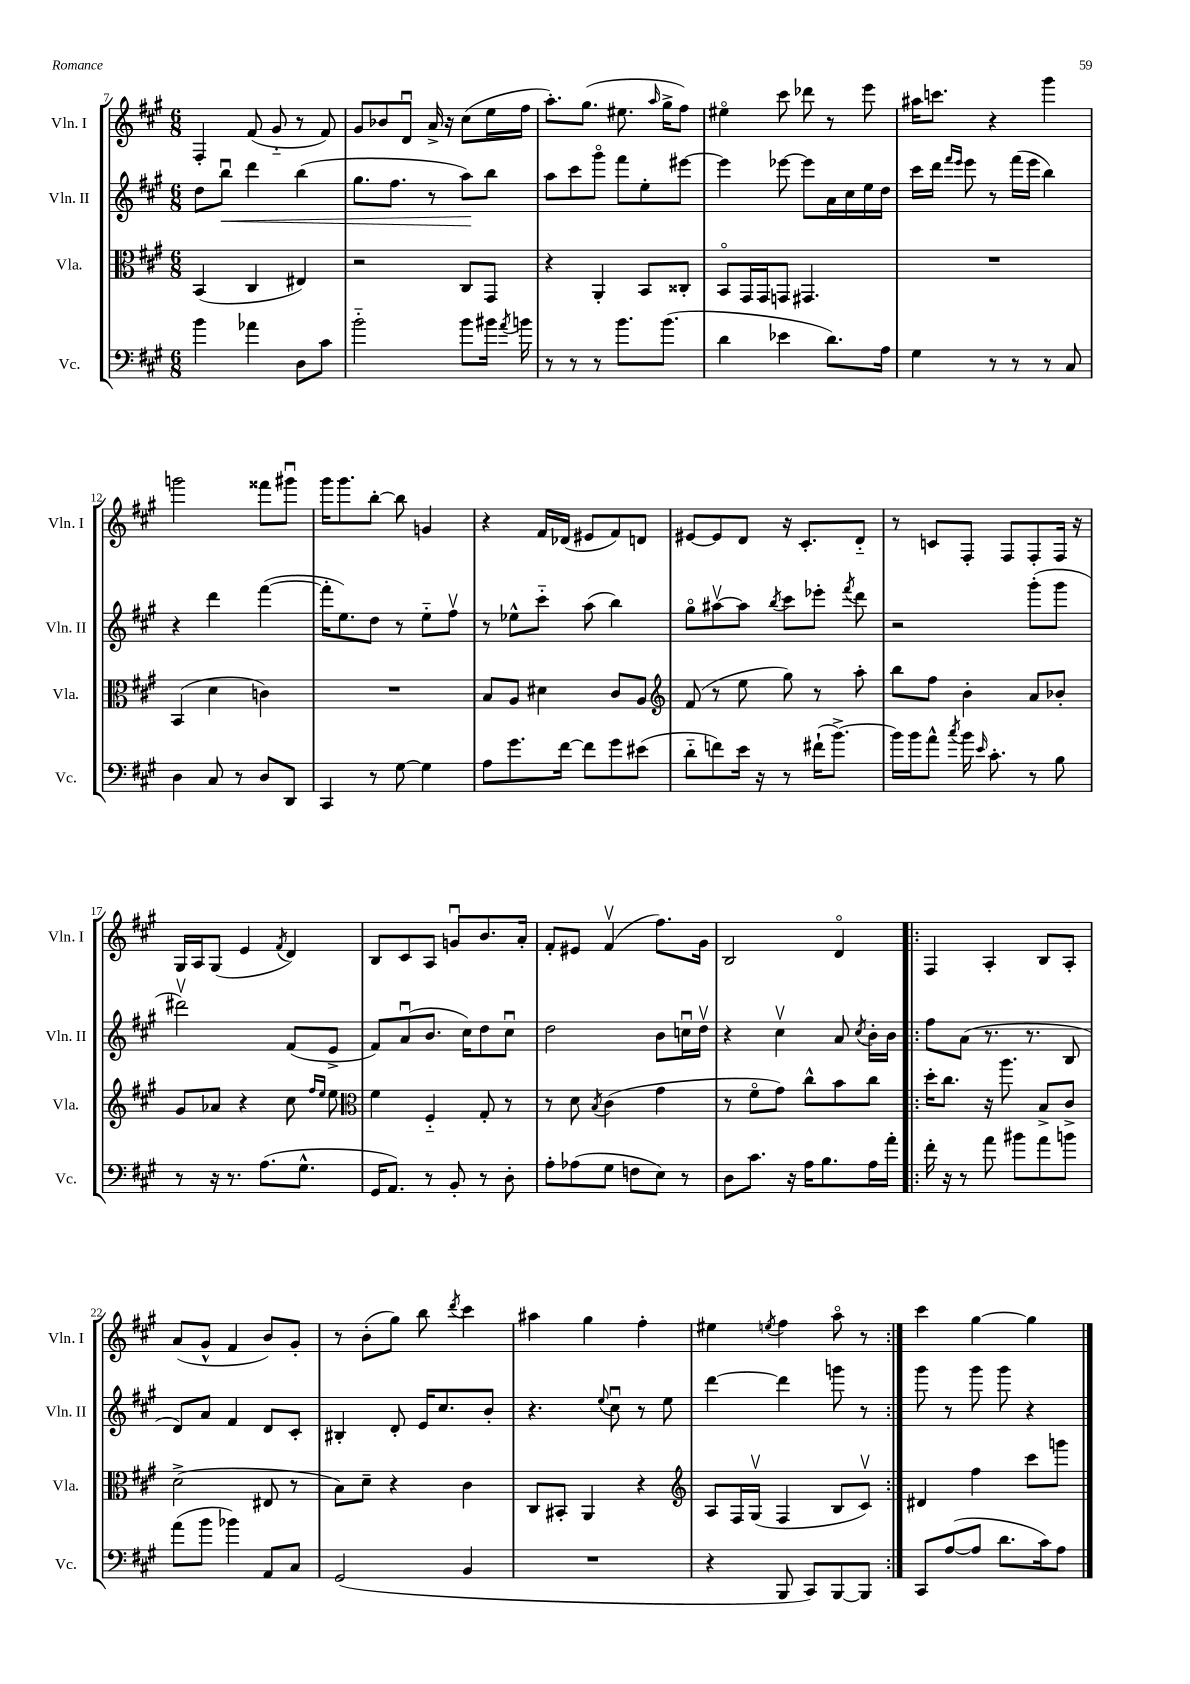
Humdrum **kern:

**kern	**kern	**kern	**dynam	**kern
*part4	*part3	*part2	*part2	*part1
*staff4	*staff3	*staff2	*staff2	*staff1
*I"Vc.	*I"Vla.	*I"Vln. II	*	*I"Vln. I
*I'Vc.	*I'Vla.	*I'Vln. II	*	*I'Vln. I
*clefF4	*clefC3	*clefG2	*	*clefG2
*k[f#c#g#]	*k[f#c#g#]	*k[f#c#g#]	*	*k[f#c#g#]
*M6/8	*M6/8	*M6/8	*	*M6/8
=7	=7	=7	=7	=7
4b\	(4BB/	8dd\L	.	4F#'/
!	!	!	!LO:HP:b	!
.	.	8bbu\J	<	.
4a-X\	4C#/	4ddd\	.	(8f#/
.	.	.	.	8g#/
8D\L	4E#X/)	(4bb\	.	8r
8c#\J	.	.	.	8f#/)
=8	=8	=8	=8	=8
2b\	2r	8.gg#\L	.	8g#/L
.	.	.	.	8b-X/
.	.	8.ff#\J	.	.
.	.	.	.	8du/J
.	.	8r	.	16a^/
.	.	.	.	16r
8b\L	8C#/L	8aa\L)	.	(8cc#\L
16b#X\Jk	8GG#/J	8bb\J	[	16ee\L
8qa/	.	.	.	.
16bn\	.	.	.	16ff#\JJ
=9	=9	=9	=9	=9
8r	4r	8aa\L	.	8.aa'\L)
8r	.	8ccc#\	.	.
.	.	.	.	(8.gg#\J
8r	4AA'/	8ggg#\J	.	.
8.b\L	.	8fff#\L	.	8.ee#X\
.	8BB/L	8ee'\	.	.
.	.	.	.	16qqaa/
(8.b\J	.	.	.	16gg#^\KL
.	8C##X'/J	[8eee#X\J	.	8ff#\J)
=10	=10	=10	=10	=10
4d\	8BB/L	4eee#\]	.	4ee#X\
.	16GG#/L	.	.	.
.	16GG#/J	.	.	.
4e-X\	8GGn/J	[8eee-X\	.	8ccc#\
.	4.GG#X/	8eee-\L]	.	8ddd-X\
8.d\L)	.	16a\L	.	8r
.	.	16cc#\	.	.
.	.	16ee\	.	8eee\
16A\Jk	.	16dd\JJ	.	.
=11	=11	=11	=11	=11
4G#\	2.r	16ccc#\LL	.	16aa#X\KL
.	.	16ddd\JJ	.	8.cccn\J
.	.	16qqfff#/LL	.	.
.	.	16qqeee/JJ	.	.
.	.	8eee\	.	.
8r	.	8r	.	4r
8r	.	(16fff#\LL	.	.
.	.	16eee\JJ	.	.
8r	.	4bb\)	.	4ggg#\
8C#/	.	.	.	.
!!LO:LB:g=z
=12	=12	=12	=12	=12
4D\	(4BB/	4r	.	2gggn\
8C#/	4d\	4ddd\	.	.
8r	.	.	.	.
8D/L	4cn\)	([4fff#\	.	8fff##X\L
8DD/J	.	.	.	8ggg#Xu\J
=13	=13	=13	=13	=13
4CC#/	2.r	16fff#'\KL]	.	16ggg#\KL
.	.	8.ee\)	.	8.ggg#\
8r	.	8dd\J	.	[8bb'\J
[8G#\	.	8r	.	8bb\]
4G#\]	.	8ee\L	.	4gn/
.	.	8ff#v\J	.	.
=14	=14	=14	=14	=14
8A\L	8B/L	8r	.	4r
8.g#\	8A/J	8ee-X^^\L	.	.
.	4d#X\	8ccc#\J	.	16f#/LL
[16f#\Jk	.	.	.	(16d-X/JJ
8f#\L]	.	(8aa\	.	8e#X/L
8g#\	8c#/L	4bb\)	.	8f#/)
(8e#X\J	8A/J	.	.	8dn/J
=15	=15	=15	=15	=15
*	*clefG2	*	*	*
8d\L	(8f#/	8gg#\L	.	[8e#X/L
8fn\)	8r	[8aa#Xv\	.	8e#/]
16e\Jk	8ee\	8aa#\J]	.	8d/J
16r	.	.	.	.
.	.	8qbb/	.	.
8r	8gg#\)	8ccc#\L	.	16r
.	.	.	.	8.c#'/L
(16f#X`\KL	8r	8eee-X'\J	.	.
[8.b^\J)	.	.	.	.
.	.	8qfff#/	.	.
.	8aa'\	8ddd\	.	8d/J
=16	=16	=16	=16	=16
16b\LL]	8bb\L	2r	.	8r
16b\J	.	.	.	.
8a^^\J	8ff#\J	.	.	8cn/L
8qcc#/	.	.	.	.
16b\	4b'\	.	.	8F#'/J
16qqe/	.	.	.	.
8.c#'\	.	.	.	.
.	.	.	.	8F#/L
8r	8a/L	(8ggg#'\L	.	8F#'/
8B\	8b-X'/J	8ggg#\J	.	16F#/Jk
.	.	.	.	16r
!!LO:LB:g=z
=17	=17	=17	=17	=17
8r	8g#/L	2ddd#Xv\)	.	16G#/LL
.	.	.	.	16A/J
16r	8a-X/J	.	.	(8G#/J
8.r	.	.	.	.
.	4r	.	.	4e/
(8.A\L	.	.	.	.
.	.	.	.	8qf#/
.	8cc#\	(8f#/L	.	4d/)
8.G#^^\J	.	.	.	.
.	16qqff#/LL	.	.	.
.	16qqee/JJ	.	.	.
.	8ee\	8e^/J	.	.
=18	=18	=18	=18	=18
*	*clefC3	*	*	*
16GG#/KL	4f#\	8f#/L)	.	8B/L
8.AA/J)	.	.	.	.
.	.	(8au/	.	8c#/
8r	4F#/	8.b/J	.	8A/J
8BB'/	.	.	.	8gnu/L
.	.	16cc#\KL)	.	.
8r	8G#'/	8dd\	.	8.b/
8D'\	8r	8cc#u\J	.	.
.	.	.	.	16a'/Jk
=19	=19	=19	=19	=19
8A'\L	8r	2dd\	.	8f#'/L
(8A-X\	8d\	.	.	8e#X/J
.	8qB/	.	.	.
8G#\J	(4c#\	.	.	(4f#v/
8Fn\L	.	.	.	.
8E\J)	4g#\	8b\L	.	8.ff#\L)
8r	.	16ccnu\L	.	.
.	.	16ddv\JJ	.	16g#\Jk
=20	=20	=20	=20	=20
8D\L	8r	4r	.	2B/
8.c#\J	8f#\L	.	.	.
.	8g#\J)	4cc#v\	.	.
16r	.	.	.	.
16A\KL	8cc#^^\L	.	.	.
8.B\	.	.	.	.
.	8b\	8a/	.	4d/
.	.	8qcc#/	.	.
16A\L	8cc#\J	16b'\LL	.	.
16a'\JJ	.	16b\JJ	.	.
=21!|:	=21!|:	=21!|:	=21!|:	=21!|:
16f#'\	16dd'\KL	8ff#\L	.	4F#/
16r	8.cc#\J	.	.	.
8r	.	(8a\J	.	.
8a\	16r	8.r	.	4A'/
.	8.aa\	.	.	.
8b#X\L	.	.	.	.
.	.	8.r	.	.
8a\	8B^/L	.	.	8B/L
8bn\J	8c#^/J	8B/	.	8A'/J
!!LO:LB:g=z
=22	=22	=22	=22	=22
(8a\L	(2d^\	8d/L)	.	(8a/L
8b\J	.	8a/J	.	8g#^^/J
4b-X\)	.	4f#/	.	4f#/
8AA/L	8E#X/	8d/L	.	8b/L)
8C#/J	8r	8c#'/J	.	8g#'/J
=23	=23	=23	=23	=23
(2GG#/	8B\L)	4B#X'/	.	8r
.	8d~\J	.	.	(8b'\L
.	4r	8d'/	.	8gg#\J)
.	.	16e/KL	.	8bb\
.	.	8.cc#/	.	.
.	.	.	.	8qddd/
4BB/	4c#\	.	.	4ccc#\
.	.	8b'/J	.	.
=24	=24	=24	=24	=24
2.r	8C#/L	4.r	.	4aa#X\
.	8BB#X'/J	.	.	.
.	4AA/	.	.	4gg#\
.	.	8qqee/	.	.
.	.	8cc#u\	.	.
.	4r	8r	.	4ff#'\
.	.	8ee\	.	.
=25	=25	=25	=25	=25
*	*clefG2	*	*	*
4r	8A/L	[4ddd\	.	4ee#X\
.	16F#/L	.	.	.
.	(16G#v/JJ	.	.	.
.	.	.	.	8qeen/
8BBB/	4F#/	4ddd\]	.	4ff#\
8CC#/L)	.	.	.	.
[8BBB/	8B/L	8gggn\	.	8aa\
8BBB/J]	8c#v/J)	8r	.	8r
=26:|!	=26:|!	=26:|!	=26:|!	=26:|!
8CC#/L	4d#X/	8ggg#\	.	4ccc#\
([8A/	.	8r	.	.
8A/J]	4ff#\	8ggg#\	.	[4gg#\
8.d\L	.	8ggg#\	.	.
.	8ccc#\L	4r	.	4gg#\]
16c#\k)	.	.	.	.
8A\J	8gggn\J	.	.	.
==	==	==	==	==
*-	*-	*-	*-	*-
